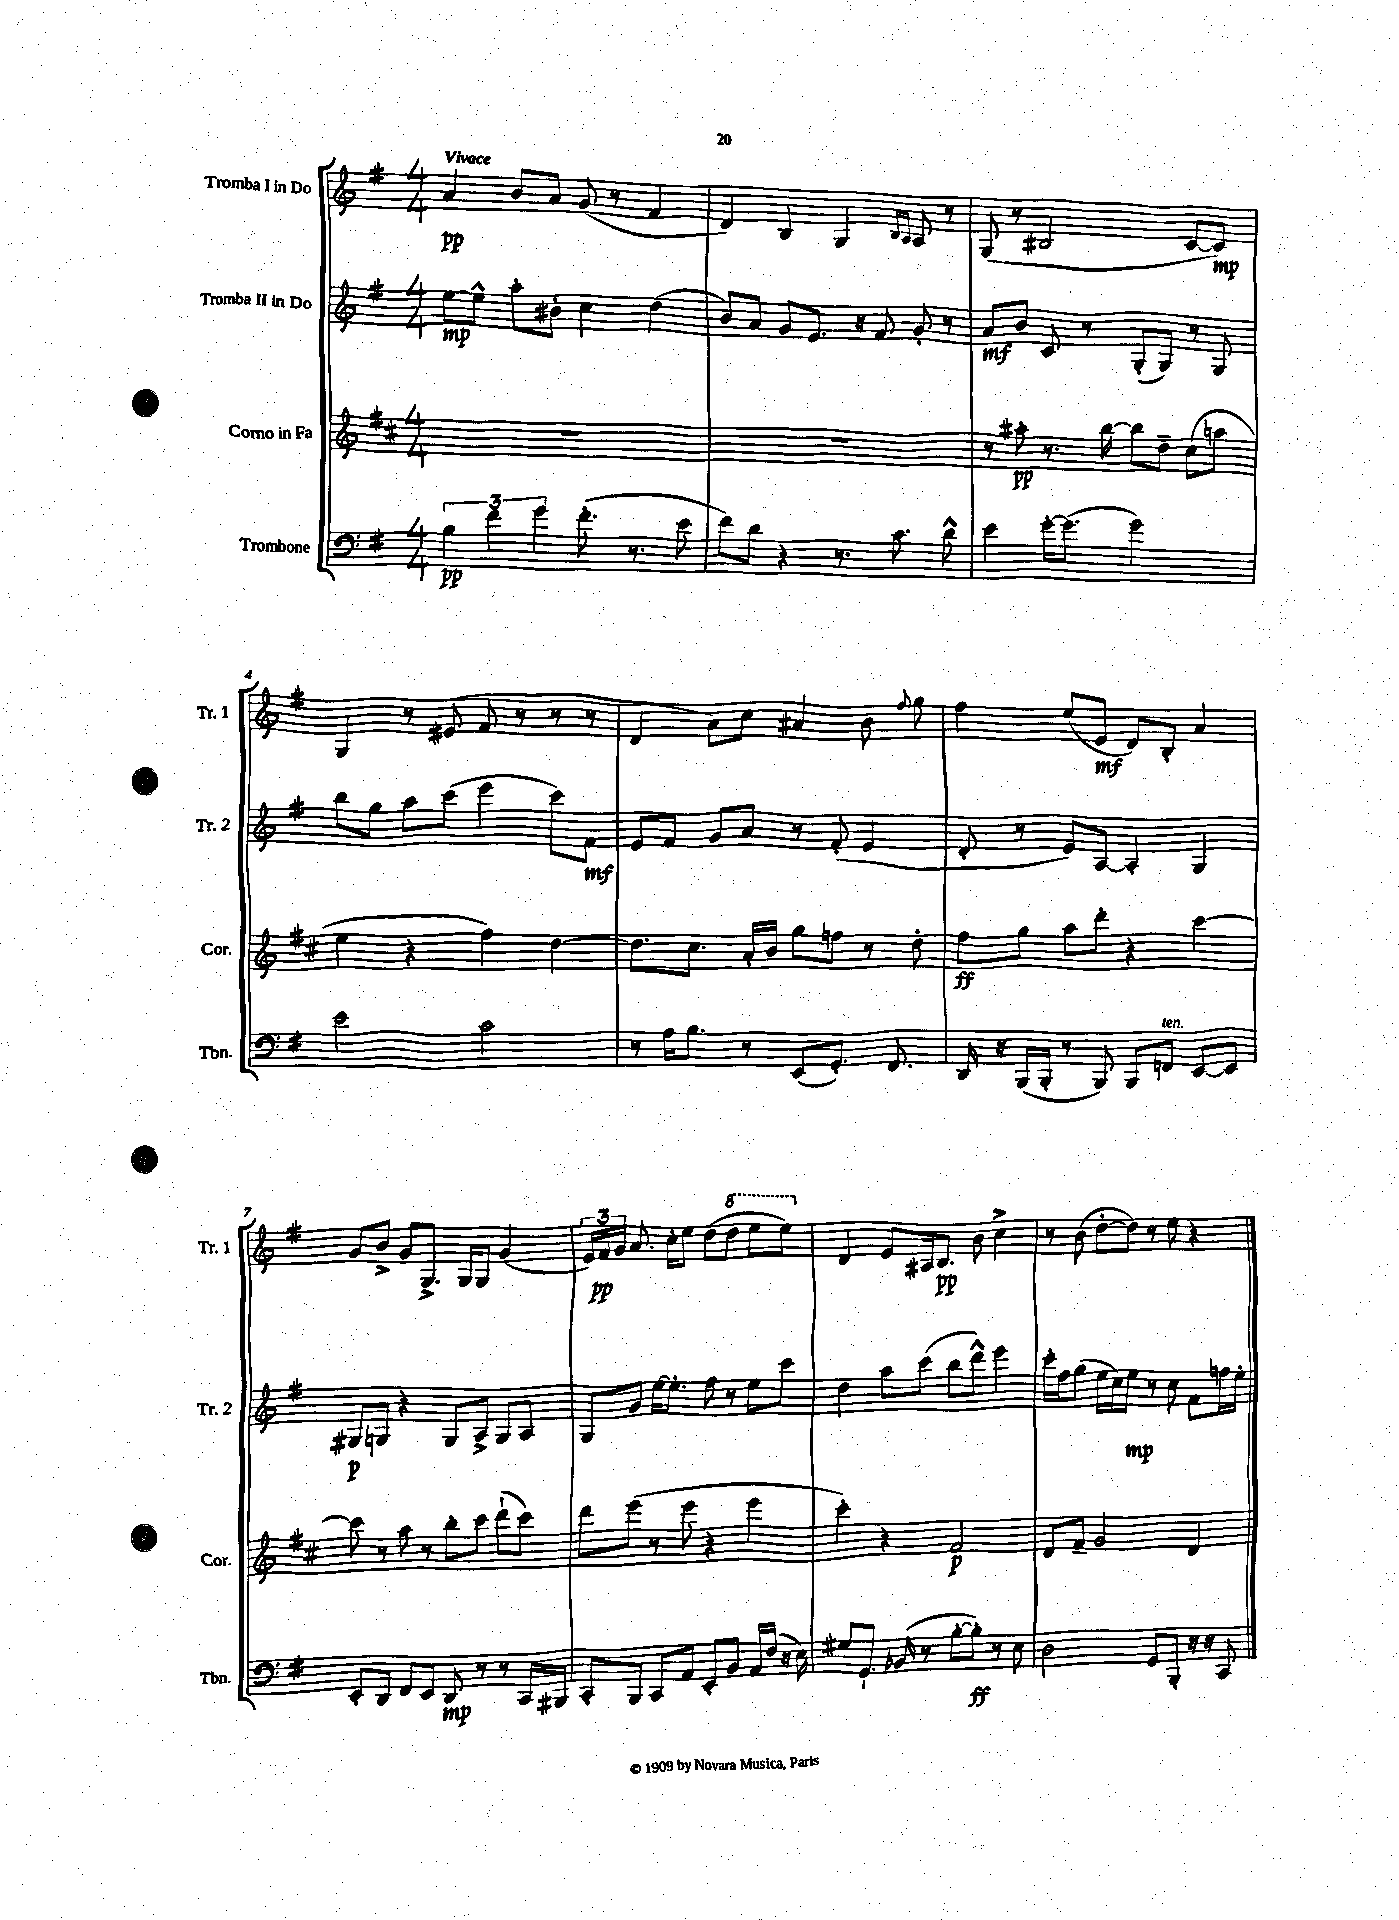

**kern	**kern	**kern	**kern
*staff4	*staff3	*staff2	*staff1
*clefF4	*clefG2	*clefG2	*clefG2
*k[f#]	*k[f#c#]	*k[f#]	*k[f#]
*M4/4	*M4/4	*M4/4	*M4/4
6B	1r	[8ee	4a
.	.	8ee^^]	.
6f#	.	.	.
.	.	8aa'	8b
6g	.	.	.
.	.	8b#'	8a
(8.f#'	.	4cc	(8g
.	.	.	8r
8.r	.	.	.
.	.	(4dd	4f#
8e	.	.	.
=	=	=	=
8f#)	1r	8b)	4d)
8d	.	8a	.
4r	.	8g	4B
.	.	8.e	.
8.r	.	.	4G
.	.	16r	.
.	.	8f#	.
8.c	.	.	.
.	.	.	16qqB
.	.	.	16qqA
.	.	8g'	8A
8d^^	.	8r	8r
=	=	=	=
4e	8r	8a	(8G
.	8aa#'	8b	8r
[16g'	8.r	8c	2B#
(8.g]	.	.	.
.	.	8r	.
.	[16bb	.	.
2g)	8bb]	(8G'	.
.	8dd~	8G)	.
.	(8cc#	8r	[8c
.	8aa	8G	8c])
=	=	=	=
2e	4ee	8bb	4G
.	.	8gg	.
.	4r	8aa	8r
.	.	(8ccc	(8e#
2c	4ff#)	4eee	8f#
.	.	.	8r
.	[4dd	8ccc)	8r
.	.	8f#	8r
=	=	=	=
8r	8.dd]	8e	4d
16A	.	8f#	.
8.B	8.cc#	.	.
.	.	8g	8a)
8r	16a'	8a	8cc
.	16b	.	.
(8EE	8gg	8r	4a#
8.GG')	8ff	(8f#'	.
.	8r	4e	8b
8.FF#	.	.	.
.	.	.	8qqff#
.	8dd'	.	8gg
=	=	=	=
16DD	8ff#	8d'	4ff#
16r	.	.	.
(16BBB	8gg	8r	.
16BBB'	.	.	.
8r	8aa	8e)	(8ee
8BBB)	8ddd'	[8A	8e
8BBB	4r	4A']	8d)
8FF	.	.	8B'
[8EE	[4ccc#	4G	4a
8EE]	.	.	.
=	=	=	=
8EE'	8ccc#]	8G#	8g
8DD	8r	8G	8b^
8FF#	8aa	4r	8g
8EE	8r	.	8.G^
8DD	8bb'	8G	.
.	.	.	16G
8r	8ccc#	8A^	8G
8r	(8ddd`	8G	(4g
16CC	8ccc#)	8A	.
16BBB#	.	.	.
=	=	=	=
8CC'	8ddd	8G	24e)
.	.	.	24f#
.	.	.	24g
8BBB	(8eee	8g	8.a
8CC	8r	[16ee	.
.	.	8.ee']	16cc'
8AA	8eee	.	8ee
8EE'	4r	8ff#	(8dd
8BB	.	8r	8ddd
16AA	4eee	8ee	8eee
(16F#	.	.	.
16r	.	8ccc	8eee)
16E)	.	.	.
=	=	=	=
8G#	4ccc#')	4dd	4d
8.GG`	.	.	.
.	4r	8aa	8e
(16BB-	.	.	.
8r	.	(8ccc	16A#
.	.	.	8.B
[8B'	2f#	8bb	.
8B'])	.	8ddd^^)	8b
8r	.	4eee	4cc^
8E	.	.	.
=	=	=	=
2D	8d	16ccc'	8r
.	.	16ff#	.
.	8f#~	(8gg	(8b
.	2g	16ee	[8dd'
.	.	16cc)	.
.	.	8ee	8dd])
8GG	.	8r	8r
8BBB'	.	8cc	8ee
16r	4d	8f#	4r
16r	.	.	.
8CC	.	16ff	.
.	.	16ee'	.
==	==	==	==
*-	*-	*-	*-
